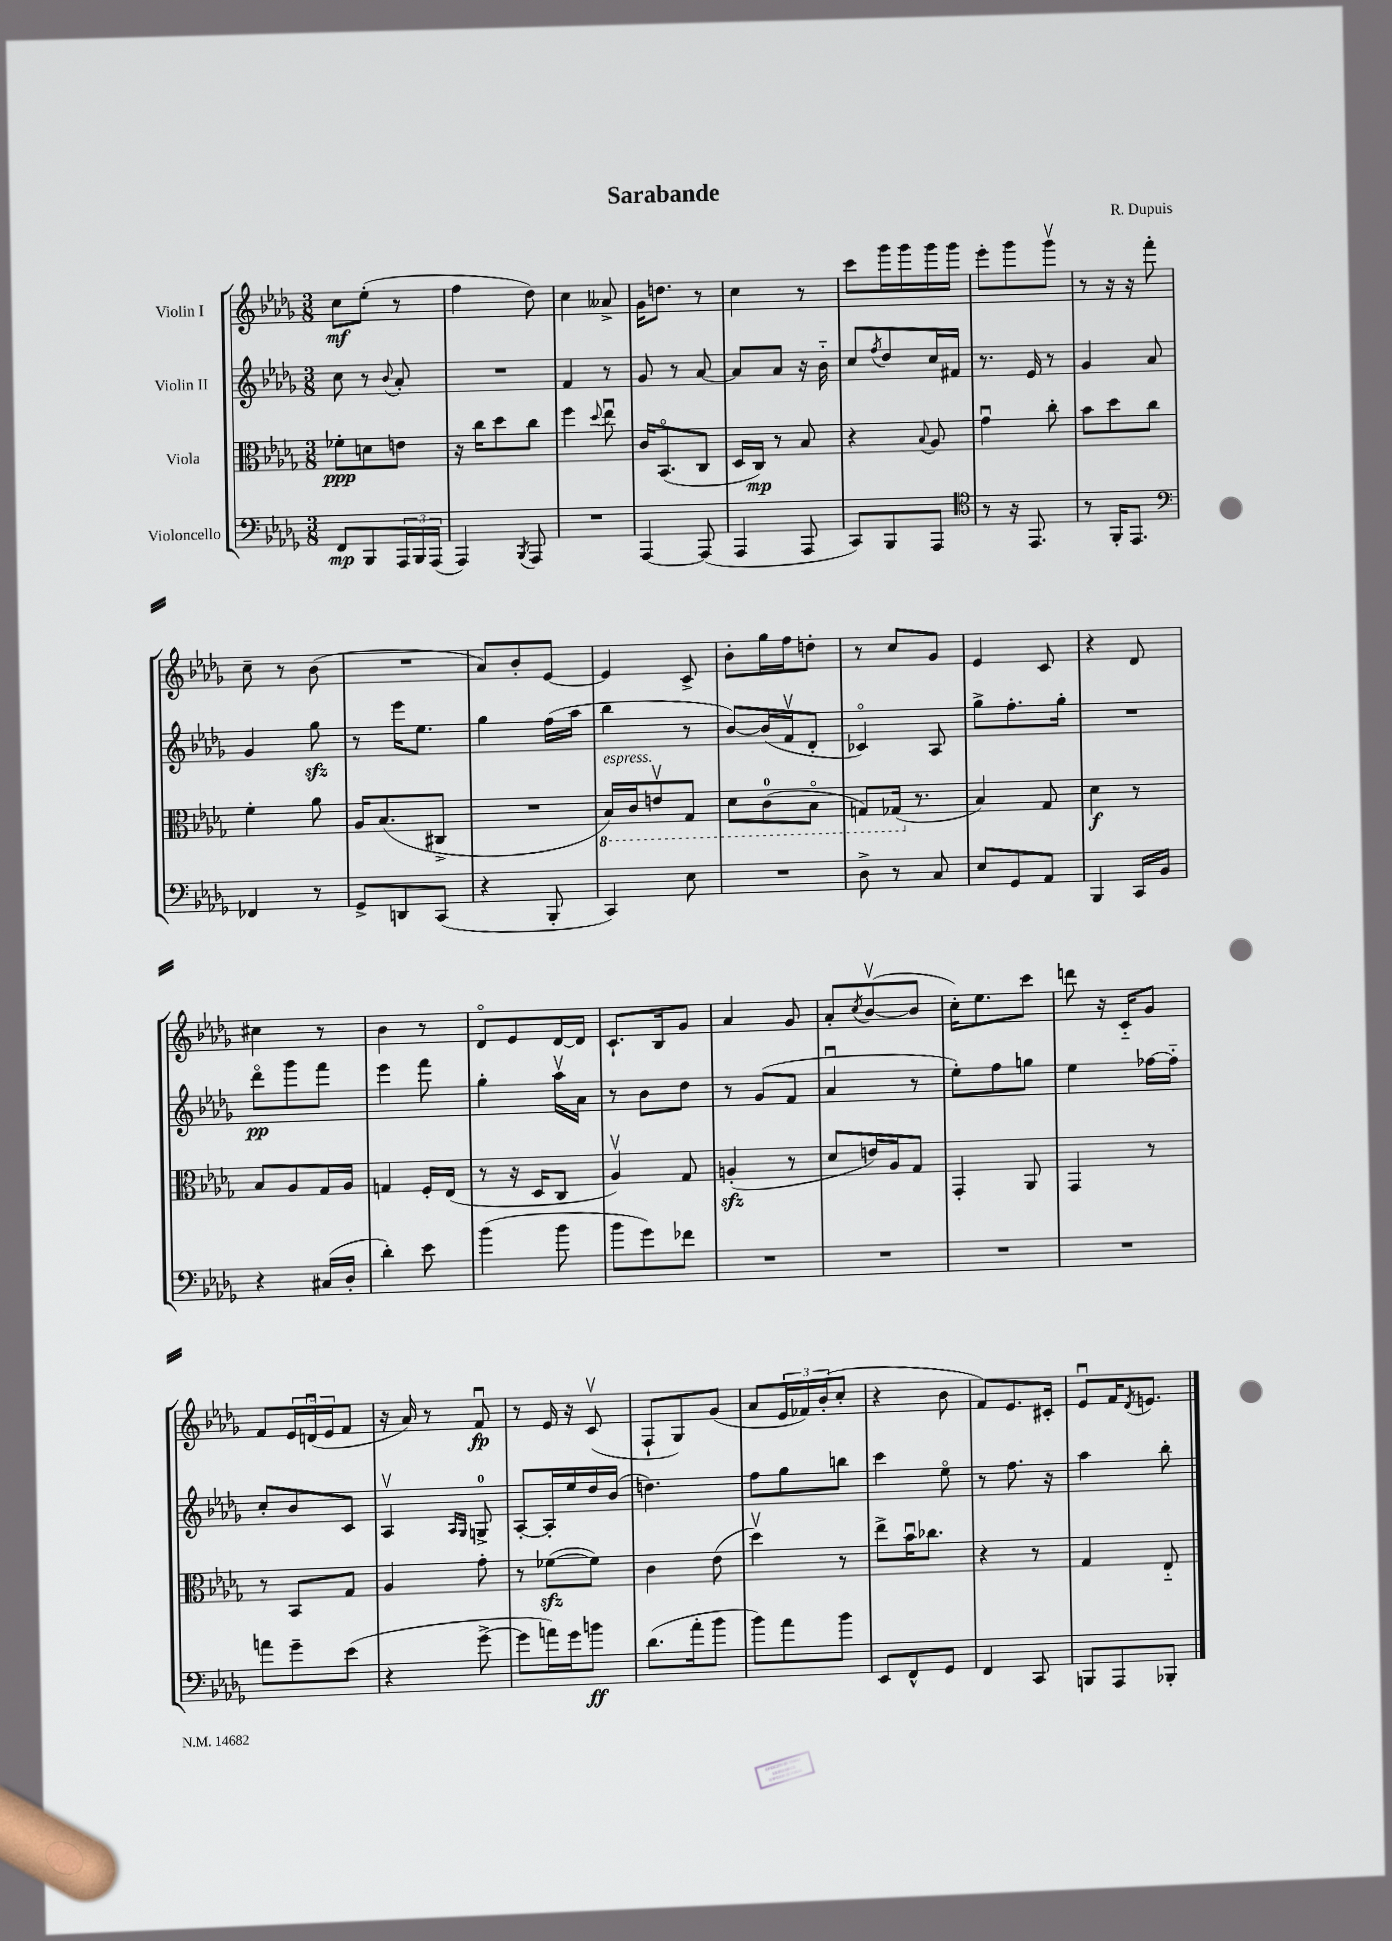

**kern	**kern	**kern	**kern
*staff4	*staff3	*staff2	*staff1
*clefF4	*clefC3	*clefG2	*clefG2
*k[b-e-a-d-g-]	*k[b-e-a-d-g-]	*k[b-e-a-d-g-]	*k[b-e-a-d-g-]
*M3/8	*M3/8	*M3/8	*M3/8
8FF/L	8f-'\L	8cc\	8cc\L
8BBB-/	8d\	8r	(8ee-'\J
.	.	8qqb-/	.
24AAA-/L	8e\J	8a-'/	8r
24BBB-/	.	.	.
(24AAA-/JJ	.	.	.
=	=	=	=
4AAA-/)	16r	4.r	4ff\
.	16cc\LK	.	.
.	8dd-\	.	.
8qBBB-/	.	.	.
8AAA-/	8cc\J	.	8dd-\)
=	=	=	=
4.r	4ff\	4f/	4cc\
.	8qqdd-/	.	.
.	8ee-u\	8r	8a--^/
=	=	=	=
[4AAA-/	16c/LK	8g-/	16g-\LK
.	(8.BB-o/	.	8.dd\J
.	.	8r	.
(8AAA-/]	8C/J	[8a-/	8r
=	=	=	=
4AAA-/	16D-/LL	8a-/]L	4cc\
.	16C/JJ)	.	.
.	8r	8a-/J	.
8AAA-/	8B-/	16r	8r
.	.	16b-'~\	.
=	=	=	=
8CC/L)	4r	8cc/L	8ccc\L
.	.	8qff/	.
8BBB-/	.	8dd-/	16ggg-\L
.	.	.	16ggg-\
.	8qqB-/	.	.
8AAA-/J	8A-/	16cc/L	16ggg-\
.	.	16f#/JJ	16ggg-\JJ
=	=	=	=
*clefC4	*	*	*
8r	4g-u\	8.r	8eee-'\L
16r	.	.	8ggg-\
8.EE-/	.	16e-/	.
.	8cc'\	8r	8ggg-v\J
=	=	=	=
8r	8b-\L	4g-/	8r
16FF'/LK	8dd-\	.	16r
8.EE-/J	.	.	16r
.	8cc\J	8a-/	8fff'\
=	=	=	=
*clefF4	*	*	*
4FF-/	4f'\	4g-/	8cc~\
.	.	.	8r
8r	8a-\	8gg-\	(8b-\
=	=	=	=
8GG-^/L	16A-/LK	8r	4.r
.	(8.B-/	.	.
8DD/	.	16eee-\LK	.
.	.	8.ee-\J	.
(8CC/J	8C#^/J	.	.
=	=	=	=
4r	4.r	4gg-\	8a-/L)
.	.	.	8b-'/
8BBB-'/	.	(16ff\LL	[8e-/J
.	.	16aa-\JJ	.
=	=	=	=
4CC/)	16BB-/LL)	4bb-\	4e-/]
.	16C/J	.	.
.	8Ev/	.	.
8E-\	8GG-/J	8r	8c^/
=	=	=	=
4.r	8D-\L	[8b-/L)	8b-'\L
.	(8C\	(16b-/]L	16gg-\L
.	.	16fv/J	16ff\J
.	8BB-o\J	8d-'/J	8dd'\J
=	=	=	=
8D-^\	8GG/L)	4c-o/)	8r
8r	(16GG-/Jk	.	8cc/L
.	8.r	.	.
8C/	.	8A-/	8g-/J
=	=	=	=
8E-/L	4B-/)	8gg-^\L	4e-/
8GG-/	.	8.ff'\	.
8AA-/J	8G-/	.	8c/
.	.	16gg-'\Jk	.
=	=	=	=
4BBB-/	4d-\	4.r	4r
16CC/LL	8r	.	8d-/
16BB-/JJ	.	.	.
=	=	=	=
4r	8B-/L	8ddd-o\L	4cc#\
.	8A-/	8ggg-\	.
(16C#/LL	16G-/L	8fff\J	8r
16D-'/JJ	16A-/JJ	.	.
=	=	=	=
4d-'\)	4G/	4eee-\	4b-\
8e-\	16F'/LL	8fff\	8r
.	(16E-/JJ	.	.
=	=	=	=
(4b-\	8r	4gg-'\	8d-o/L
.	16r	.	8e-/
.	16D-/LK	.	.
8b-\	8C/J	16aa-v\LL	[16d-/L
.	.	16a-\JJ	16d-/]JJ
=	=	=	=
8b-\L	4A-v/)	8r	8.c`/L
8g-\)	.	8b-\L	.
.	.	.	16B-/k
8f-\J	8G-/	8dd-\J	8g-/J
=	=	=	=
4.r	(4A'/	8r	4a-/
.	.	(8g-/L	.
.	8r	8f/J	8g-/
=	=	=	=
4.r	8d-/L	4a-u/	8a-'/L
.	.	.	8qcc/
.	16e/L)	.	([8b-v/
.	16A-/J	.	.
.	8G-/J	8r	8b-/]J
=	=	=	=
4.r	4GG-'/	8ee-'\L)	16cc'\LK)
.	.	.	8.ee-\
.	.	8ff\	.
.	8AA-/	8gg\J	8ccc\J
=	=	=	=
4.r	4GG-/	4ee-\	8ddd\
.	.	.	16r
.	.	.	16c'~/LK
.	8r	[16ff-\LL	8g-/J
.	.	16ff-'~\]JJ	.
=	=	=	=
8a\L	8r	8cc'/L	8f/L
8g-~\	8BB-/L	8b-/	24e-/L
.	.	.	(24du/
.	.	.	24e-/J
(8e-\J	8G-/J	8c/J	8f/J
=	=	=	=
4r	4A-/	4A-v/	16r
.	.	.	16a-/)
.	.	.	8r
.	.	16qqA-/LL	.
.	.	16qqG-/JJ	.
[8g-^\	8g-'\	8G^/	8fu/
=	=	=	=
8g-\]L	8r	[8A-'/L	8r
16a\L)	([8f-\L	16A-'/]L	16e-/
16g-\J	.	16ee-/	16r
8b\J	8f-\]J)	16dd-/	(8cv/
.	.	(16b-/JJ	.
=	=	=	=
(8.d-\L	4c\	4.dd\)	8F`/L
.	.	.	8G-/)
16a-'\k	.	.	.
8b-\J	(8e-\	.	(8g-/J
=	=	=	=
8b-\L)	4dd-v\)	8ff\L	8a-/L
8a-\	.	8gg-\	24e-/L
.	.	.	24f-/)
.	.	.	(24b-'/J
8b-\J	8r	8bb\J	8cc'/J
=	=	=	=
8EE-/L	8ee-^\L	4ccc\	4r
8FF^^/	16b-u\K	.	.
.	8.cc-\J	.	.
8GG-/J	.	8ee-o\	8b-\
=	=	=	=
4FF/	4r	8r	8f/L)
.	.	8.ff\	8.e-/
8CC/	8r	.	.
.	.	16r	16c#'/Jk
=	=	=	=
8BBB/L	4G-/	4aa-\	8e-u/L
8AAA-/	.	.	16f/K
.	.	.	8qd-/
.	.	.	8.e/J
8BBB-'/J	8E-'~/	8bb-'\	.
==	==	==	==
*-	*-	*-	*-
